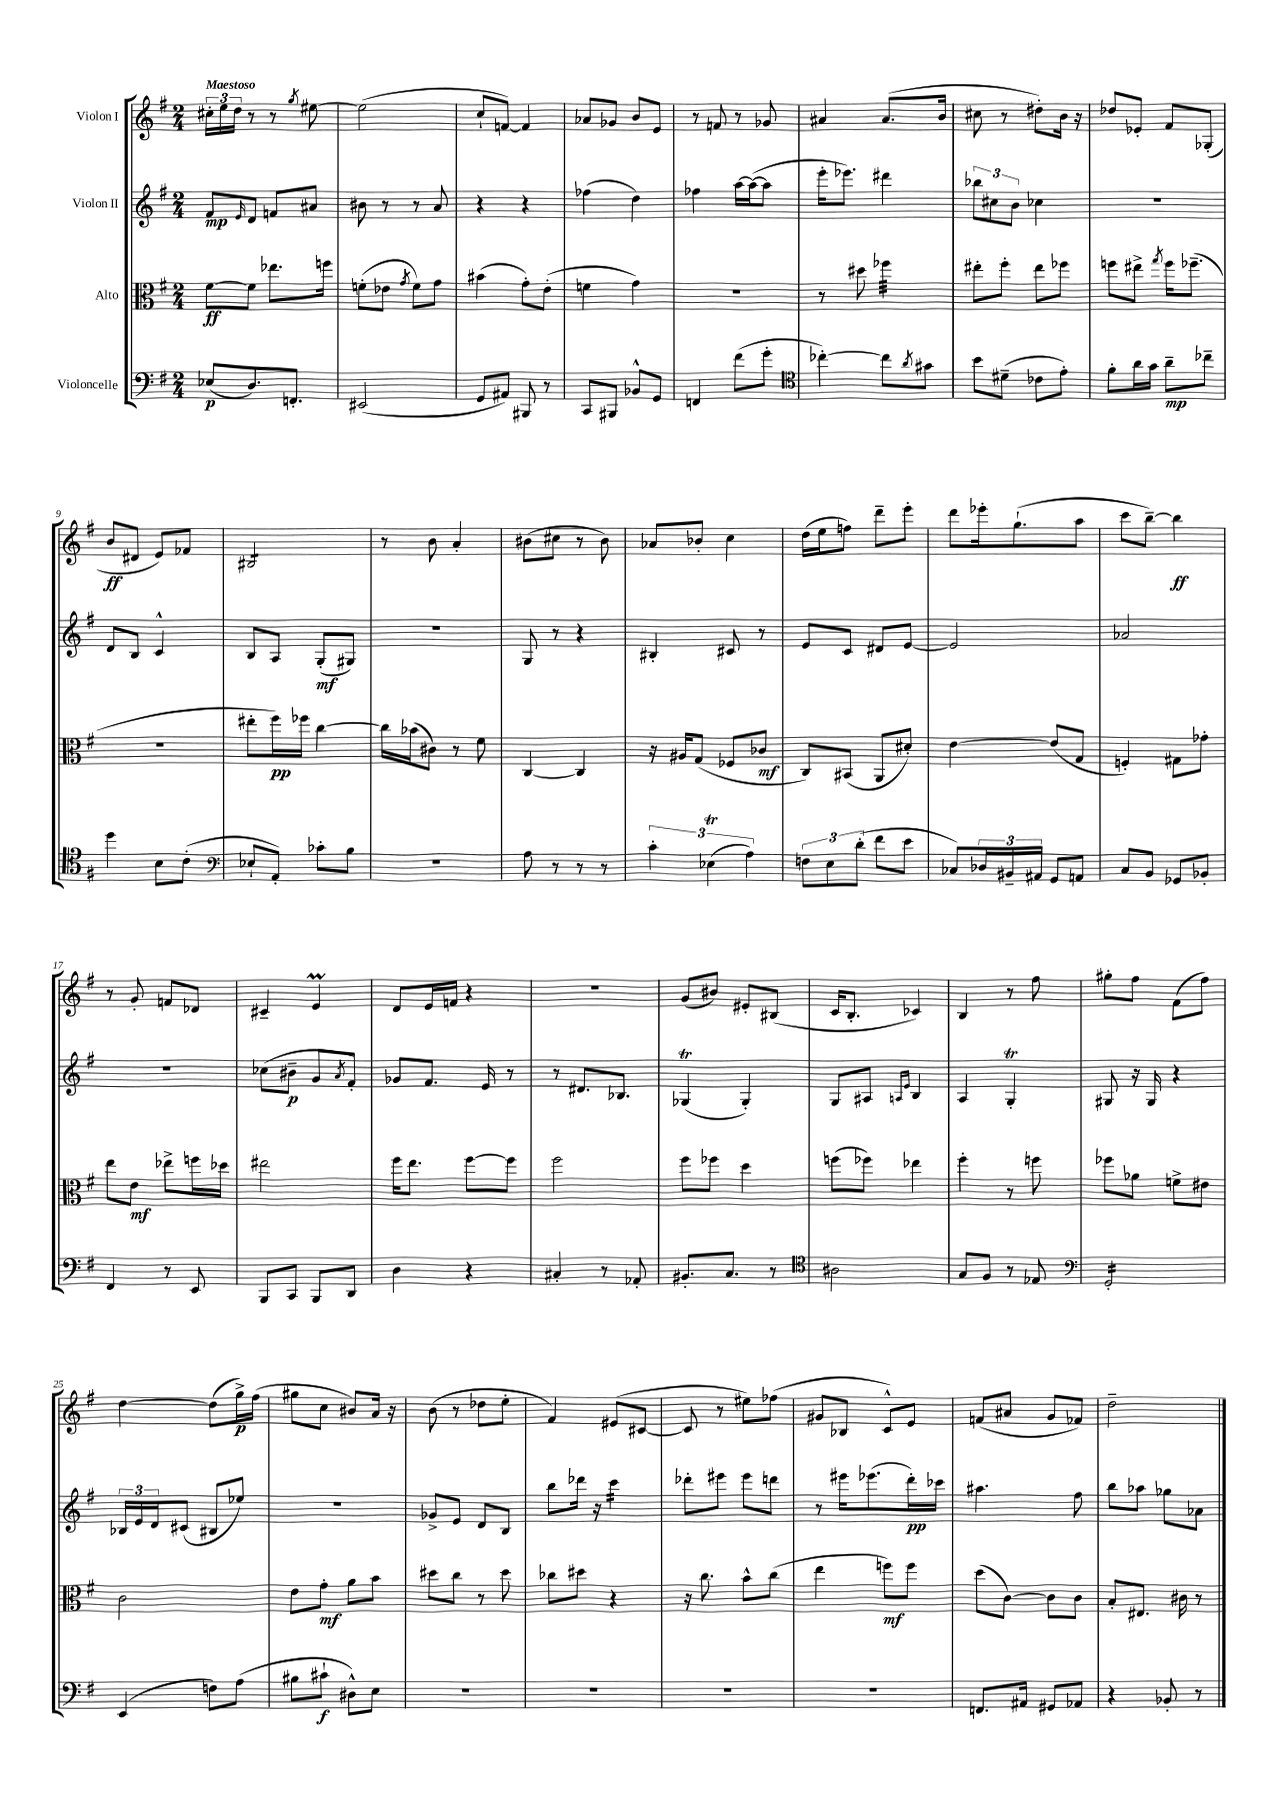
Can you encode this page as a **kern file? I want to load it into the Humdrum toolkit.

**kern	**kern	**kern	**kern
*staff4	*staff3	*staff2	*staff1
*clefF4	*clefC3	*clefG2	*clefG2
*k[f#]	*k[f#]	*k[f#]	*k[f#]
*M2/4	*M2/4	*M2/4	*M2/4
(8E-	[8f#	8f#	24cc#'
.	.	.	24ee
.	.	.	24dd
.	.	16qqe	.
8.D)	8f#]	8d	8r
.	8.ee-	8f	8r
8.FF'	.	.	.
.	.	.	8qgg
.	.	8a#	[8ee#
.	16ff	.	.
=	=	=	=
(2EE#	(8f'	8b#	(2ee#]
.	8e-	8r	.
.	8qg	.	.
.	8f)	8r	.
.	8g	8a	.
=	=	=	=
8GG	(4b#	4r	8cc`
8AA#)	.	.	[8f)
8BBB#	8g')	4r	4f]
8r	(8e'	.	.
=	=	=	=
8CC	4f	(4ff-	8a-
8BBB#	.	.	8g-
8BB-^^	4g)	4dd)	8b
8GG	.	.	8e
=	=	=	=
4FF	2r	4ff-	8r
.	.	.	8f
(8f#	.	[16aa	8r
.	.	(16aa_	.
8g'	.	8aa]	8g-
=	=	=	=
*clefC4	*	*	*
[4cc-')	8r	16eee'	4a#
.	.	8.eee-)	.
.	8dd#	.	.
8cc-]	4ff-	4ddd#	(8.a#
8qa	.	.	.
8g#	.	.	.
.	.	.	16b
=	=	=	=
8b	8ee#'	12bb-	8cc#
.	.	12cc#	.
(8d#~	8ff#'	.	8r
.	.	12b	.
8c-	8ee#	4cc-	8dd#')
8e')	8ff-	.	16b
.	.	.	16r
=	=	=	=
8f#'	8ff	2r	8dd-
16a	8ee#^	.	8e-'
16g	.	.	.
.	8qgg	.	.
8a~	16ff	.	8f#
.	(8.ff-~	.	.
8cc-~	.	.	(8G-'
=	=	=	=
4dd	2r	8d	8b
.	.	8B	8d#
8B	.	4c^^	8e)
(8c'	.	.	8f-
=	=	=	=
*clefF4	*	*	*
8E-`	8ee#'	8B	2B#
8AA')	16ff#)	8A	.
.	16ff-	.	.
8c-'	[4cc	(8G'	.
8B	.	8G#)	.
=	=	=	=
2r	16cc]	2r	8r
.	(16b-	.	.
.	8c#)	.	8b
.	8r	.	4a'
.	8f#	.	.
=	=	=	=
8A	[4C	8G	(8b#
8r	.	8r	8cc#
8r	4C]	4r	8r
8r	.	.	8b#)
=	=	=	=
6c'	16r	4B#'	8a-
.	16A#	.	.
.	(8G	.	8b-'
(6E-	.	.	.
.	8F-	8c#	4cc
6A)	.	.	.
.	8c-	8r	.
=	=	=	=
12F	8C)	8e	(16dd
.	.	.	16ee
12E	.	.	.
.	(8BB#	8c	8ff)
(12d'	.	.	.
8f#	8AA	8d#	8ddd~
8e	8d#')	[8e	8eee'
=	=	=	=
8C-)	[4e	2e]	8ddd
24D-	.	.	16eee-'
24BB#~	.	.	.
.	.	.	(8.gg`
24AA#	.	.	.
8GG	(8e]	.	.
8AA	8G	.	8aa
=	=	=	=
8C	4F')	2a-	8ccc
8BB	.	.	[8bb~)
8GG-	8G#	.	4bb]
8BB-'	8g-'	.	.
=	=	=	=
4FF#	8ee	2r	8r
.	8e	.	8g'
8r	8ee-^	.	8f
8EE	16ff	.	8d-
.	16dd-	.	.
=	=	=	=
8BBB	2ee#	(8cc-	4c#~
8CC	.	8b#~	.
8BBB	.	8g	4e
.	.	8qa	.
8DD	.	8f#')	.
=	=	=	=
4D	16ff#	8g-	8d
.	8.ee	.	.
.	.	8.f#	16e
.	.	.	16f
4r	[8ff#	.	4r
.	.	16e	.
.	8ff#]	8r	.
=	=	=	=
4C#'	2ff#	8r	2r
.	.	8.d#	.
8r	.	.	.
.	.	8.B-	.
8AA-'	.	.	.
=	=	=	=
8.BB#'	8ff#	(4G-	(8g
.	8ff-	.	8b#)
8.C	.	.	.
.	4dd	4G-')	8e#'
8r	.	.	(8B#
=	=	=	=
*clefC4	*	*	*
2A#	(8ff	8G	16c
.	.	.	8.B'
.	8ff-)	8A#	.
.	.	16qqA	.
.	.	16qqe	.
.	4ee-	4B	4c-)
=	=	=	=
8G	4ff#'	4A	4B
8F#	.	.	.
8r	8r	4G'	8r
8E-	8ff	.	8ff#
=	=	=	=
*clefF4	*	*	*
2GG'	8ff-	8G#	8gg#'
.	8a-	16r	8ff#
.	.	16G#	.
.	8f^	4r	(8f#
.	8e#	.	8ff#)
=	=	=	=
(4EE	2c	24B-	[4dd
.	.	24e	.
.	.	24d	.
.	.	(8c#	.
8F)	.	8B#	(8dd]
(8A	.	8ee-)	16gg^)
.	.	.	(16ff#
=	=	=	=
8B#	8e	2r	8gg#
8c#`	8g'	.	8cc
8D#^^)	8a	.	8b#)
8E	8b	.	16a
.	.	.	16r
=	=	=	=
2r	8dd#	8g-^	(8b
.	8cc	8e	8r
.	8r	8d	8dd-
.	8dd#	8B	8ee'
=	=	=	=
2r	8cc-	8bb	4f#)
.	8dd#	16ddd-	.
.	.	16r	.
.	4r	4ccc	(8e#
.	.	.	[8c#
=	=	=	=
2r	16r	8ddd-'	8c#]
.	8.cc	.	.
.	.	8eee#	8r
.	8b^^	8eee#	8ee#)
.	(8cc	8ddd	(8ff-
=	=	=	=
2r	4ee	8r	8g#
.	.	16eee#	8B-
.	.	(8.eee-	.
.	8ff)	.	8c^^)
.	8ff	16ddd')	8e
.	.	16ccc-	.
=	=	=	=
8.FF	(8dd	4.aa#	(8f
.	[8c)	.	8a#
16AA#	.	.	.
8GG#	8c]	.	8g
8AA-	8c	8ff#	8f-)
=	=	=	=
4r	8B'	8bb	2dd~
.	8.E#	8aa-	.
8BB-'	.	8gg-	.
.	16c#	.	.
8r	8r	8a-	.
==	==	==	==
*-	*-	*-	*-
